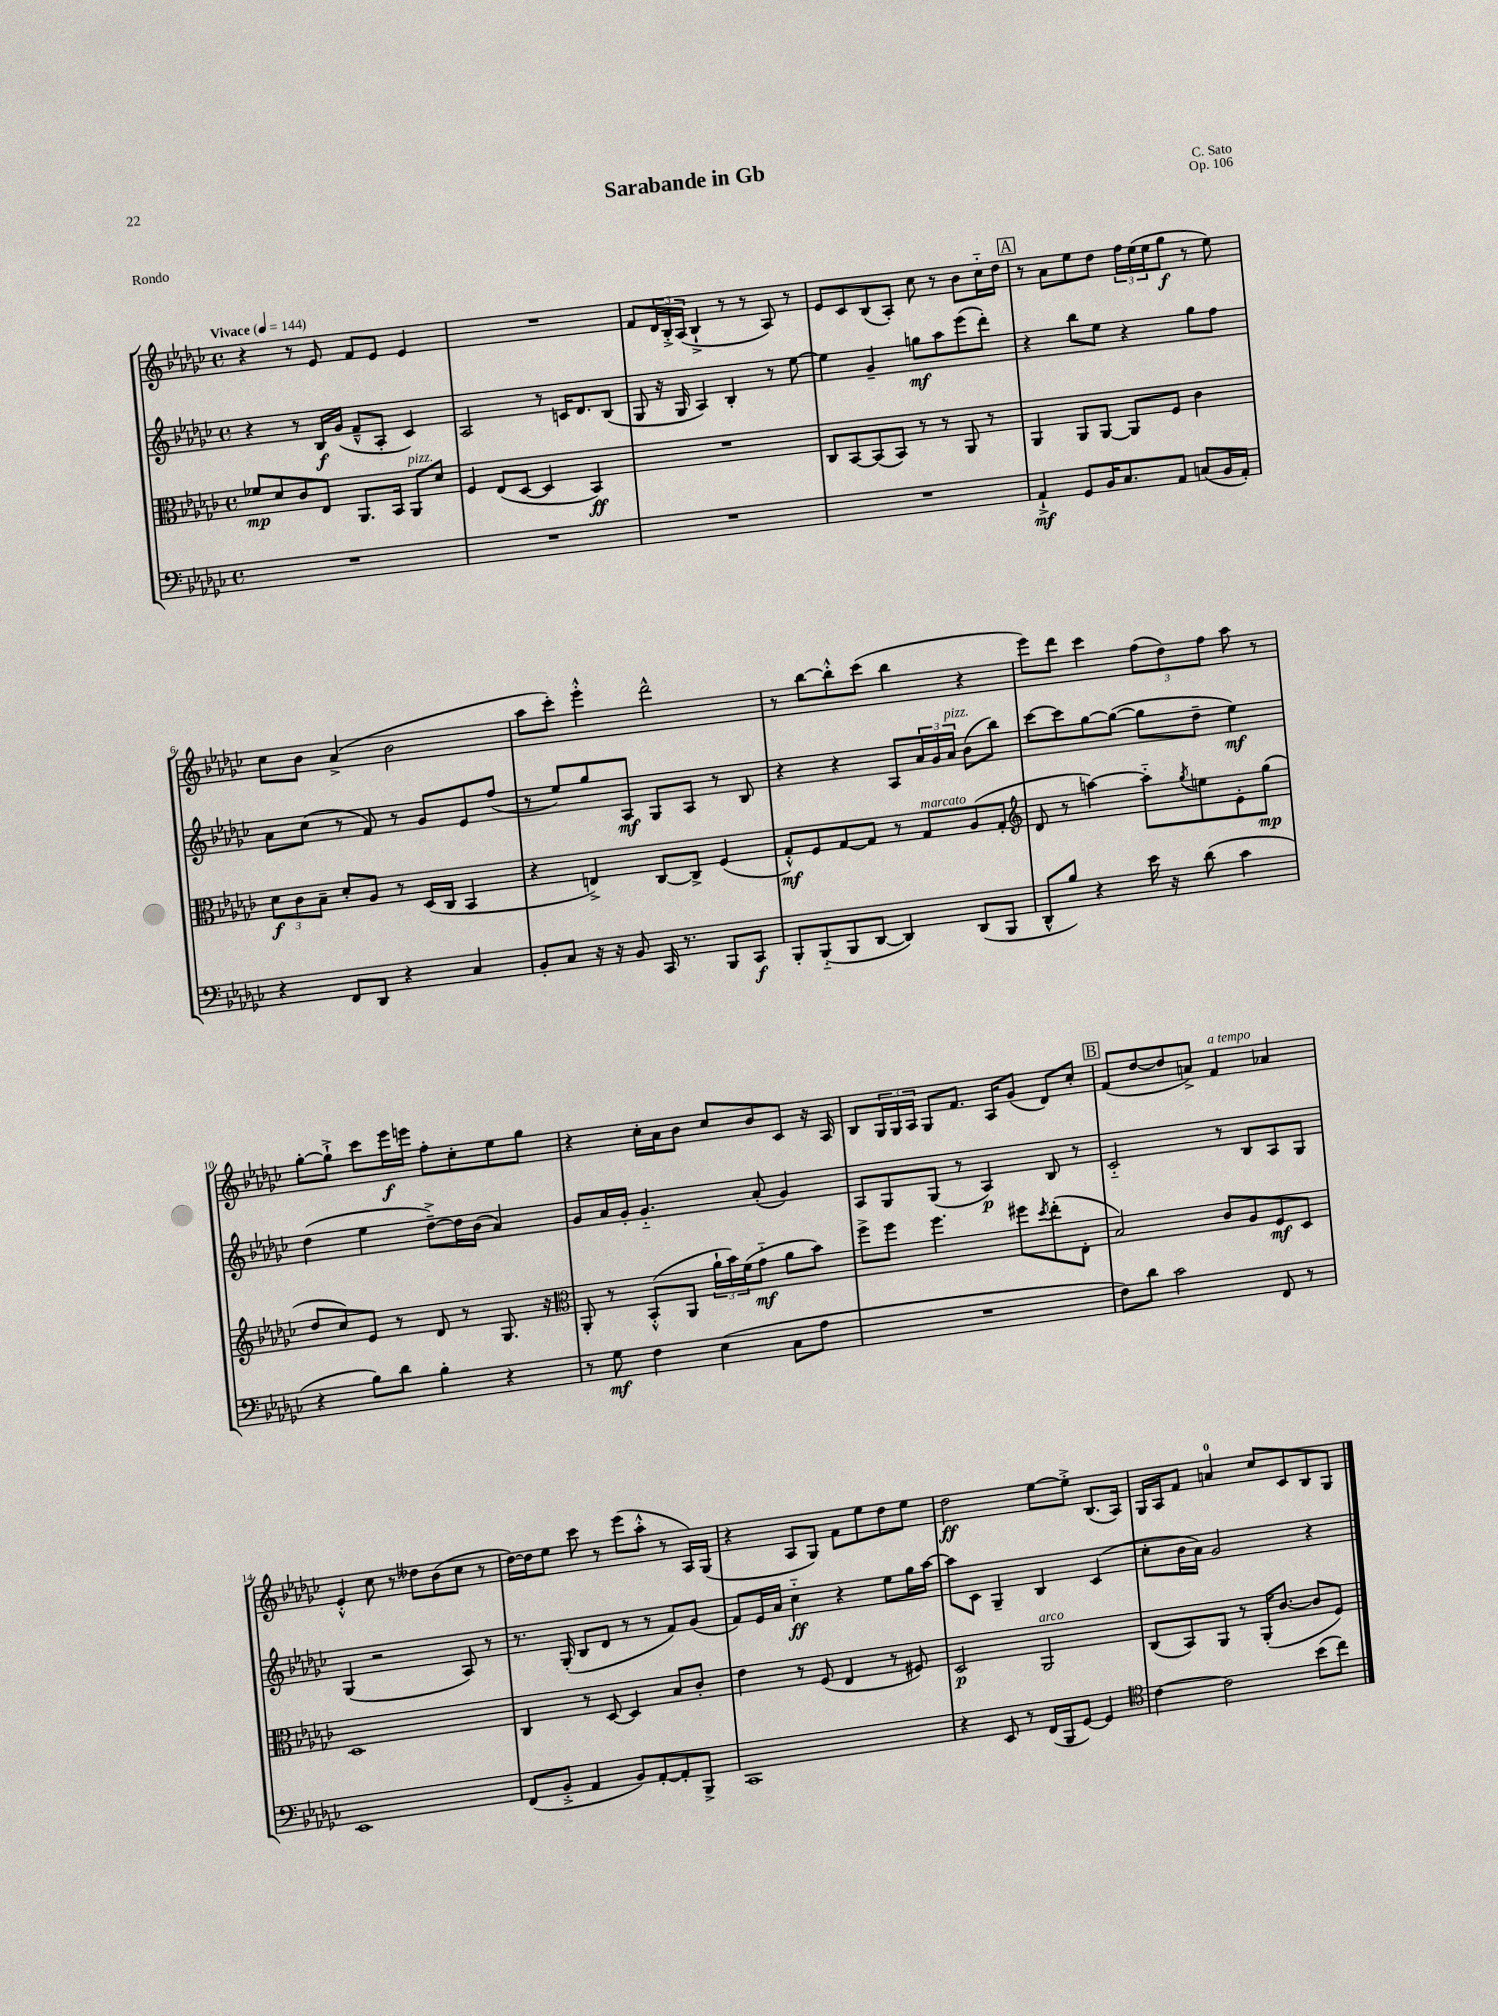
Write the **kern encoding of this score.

**kern	**kern	**kern	**kern
*staff4	*staff3	*staff2	*staff1
*clefF4	*clefC3	*clefG2	*clefG2
*k[b-e-a-d-g-c-]	*k[b-e-a-d-g-c-]	*k[b-e-a-d-g-c-]	*k[b-e-a-d-g-c-]
*M4/4	*M4/4	*M4/4	*M4/4
*met(c)	*met(c)	*met(c)	*met(c)
*MM144	*MM144	*MM144	*MM144
1r	8f-	4r	4r
.	8d-	.	.
.	8c-	8r	8r
.	8E-	16B-	8e-
.	.	(16g-	.
.	8.AA-	8f~^^	8f
.	.	8A-'	8e-
.	16BB-	.	.
.	8AA-	4c-)	4e-
.	8d-	.	.
=	=	=	=
1r	4F	2A-	1r
.	(8E-	.	.
.	[8D-	.	.
.	4D-]	8r	.
.	.	16c	.
.	.	8.d-	.
.	4BB-)	.	.
.	.	(8B-	.
=	=	=	=
1r	1r	8G-	8f
.	.	16r	24d-
.	.	.	24B-'^
.	.	16G-	.
.	.	.	(24A-
.	.	4A-)	4B-`^
.	.	4B-'	8r
.	.	.	8r
.	.	8r	8A-)
.	.	[8ee-	8r
=	=	=	=
1r	8C-	4ee-]	8e-
.	[8BB-	.	8c-
.	(8BB-]	4g-~	(8B-
.	8BB-)	.	8A-')
.	8r	8gg	8cc-
.	8r	8aa-	8r
.	8AA-	(8eee-	8b-
.	8r	8ddd-')	16cc-'~
.	.	.	16dd-
=	=	=	=
4AA-`^	4AA-	4r	8r
.	.	.	8a-
8GG-	8AA-	8bb-	8ee-
16BB-	[8AA-	8ee-	8dd-
8.C-	.	.	.
.	8AA-]	4r	24ff
.	.	.	(24ee-
.	.	.	24ee-
8AA-	8F	.	8gg-
(8C	4c-	8gg-	8r
16BB-	.	8ff	8ee-)
16AA-')	.	.	.
=	=	=	=
4r	12d-	8a-	8cc-
.	12c-	.	.
.	.	(8cc-	8b-
.	12B-~	.	.
8FF	8d-'	8r	(4a-^
8DD-	8A-	8f)	.
4r	8r	8r	2b-
.	(16D-	8g-	.
.	16C-	.	.
4C-	4BB-	8e-	.
.	.	(8ff	.
=	=	=	=
8BB-'	4r	8r	8aa-
8C-	.	8ee-)	8ccc-')
16r	4E^)	8gg-	4eee-'^^
16r	.	.	.
8BB-	.	8A-	.
16CC-	[8C-	8G-	2ddd-^^
8.r	.	.	.
.	8C-^]	8A-	.
8BBB-	(4F	8r	.
8CC-	.	8B-	.
=	=	=	=
8BBB-'	8G-'^^)	4r	8r
(8BBB-'~	8F	.	[8bb-
8BBB-	[8G-	4r	8bb-'^^]
[8DD-	8G-]	.	(8ccc-
4DD-])	8r	8A-	4bb-
.	8G-	24a-	.
.	.	24g-	.
.	.	24a-	.
(8DD-	(8A-	(8b-	4r
8BBB-	8G-'	8bb-)	.
=	=	=	=
*	*clefG2	*	*
8DD-^^	8d-	[8ccc-	8eee-)
8B-)	8r	8ccc-]	8ddd-
4r	[4aa)	[8gg-	4ccc-
.	.	(8gg-_	.
16e-	8aa'~]	8gg-]	(12ff
16r	.	.	.
.	.	.	12dd-)
.	8qgg-	.	.
(8d-	8ee	8dd-~	.
.	.	.	12ff
4c-	8e-'	4ee-)	8aa-
.	(8gg-	.	8r
=	=	=	=
4r	8dd-	(4dd-	[8gg-'
.	8cc-)	.	8gg-`^]
8B-)	8e-	4ee-	8ccc-
8d-	8r	.	16eee-
.	.	.	16eee
4B-'	8d-	[8dd-~^)	8ff'
.	8r	16dd-]	8cc-'
.	.	(16b-	.
4r	8.G-	4a-)	8ee-
.	.	.	8gg-
.	16r	.	.
=	=	=	=
*	*clefC3	*	*
8r	8AA-'	8g-	4r
8G-	8r	16a-	.
.	.	16g-'	.
4F	(8BB-'^^	4.g-'~	16cc-'
.	.	.	16a-
.	8AA-	.	8b-
(4E-	24a-`	.	8cc-
.	24b-)	.	.
.	(24f	.	.
.	8g-'~	(8a-'	8b-
8C-	8a-	4g-)	8c-
8A-	8b-)	.	16r
.	.	.	16A-
=	=	=	=
1r	8ff^	8A-	8B-
.	8ff	8G-	24G-
.	.	.	24G-
.	.	.	24A-
.	4.ff	(8G-	8G-
.	.	8r	8.f
.	.	4A-)	.
.	.	.	16A-
.	8ff#	.	(8g-
.	8qdd-	.	.
.	(8ee-'	8B-	8d-)
.	8E-'	8r	8cc-'
=	=	=	=
8F)	2B-)	2c-'~	(8f
8d-	.	.	[8dd-
2c-	.	.	8dd-]
.	.	.	8a^)
.	8c-	8r	4f
.	8A-	8B-	.
8FF	8F	8A-	4a-
8r	8D-	8G-	.
=	=	=	=
1EE-	1D-	(4G-	4e-'^^
.	.	2r	8cc-
.	.	.	8r
.	.	.	8dd--
.	.	.	(8b-
.	.	8A-)	8cc-
.	.	8r	8r
=	=	=	=
(8FF	4C-	8.r	[16dd-)
.	.	.	16dd-]
8BB-'^	.	.	8ee-
.	.	(16G-'	.
4AA-	8r	8B-	8ccc-
.	[8D-	8d-	8r
8BB-)	4D-]	8r	(8eee-
[8AA-'	.	8r	8aa-'^^
8AA-']	8B-	8f)	8r
8BBB-^	8c-'	(8g-	16A-)
.	.	.	(16G-
=	=	=	=
1CC-	4e-	8f)	4r
.	.	16e-	.
.	.	16a-	.
.	8r	4cc-'~	8A-
.	(8F	.	8G-)
.	4E-	4r	8f
.	.	.	8ee-
.	8r	8ee-	8dd-
.	8F#)	16gg-	8ee-
.	.	[16aa-	.
=	=	=	=
4r	2D-	8aa-]	2dd-
.	.	8c-	.
8EE-	.	4G-~	.
8r	.	.	.
(16FF	2AA-	4B-	[8ee-
16BBB-	.	.	.
[8GG-)	.	.	8ee-'^]
4GG-]	.	(4c-	(8.B-
.	.	.	16A-)
=	=	=	=
*clefC4	*	*	*
[4c-	(8C-	8cc-'	16G-
.	.	.	16A-
.	8BB-)	16b-	8f
.	.	16a-)	.
2c-]	8AA-	2g-	4a
.	8r	.	.
.	(16AA-'	.	8cc-
.	[8.c-	.	.
.	.	.	8c-
(8b-	8c-]	4r	8B-
8cc-)	8F)	.	8G-
==	==	==	==
*-	*-	*-	*-
